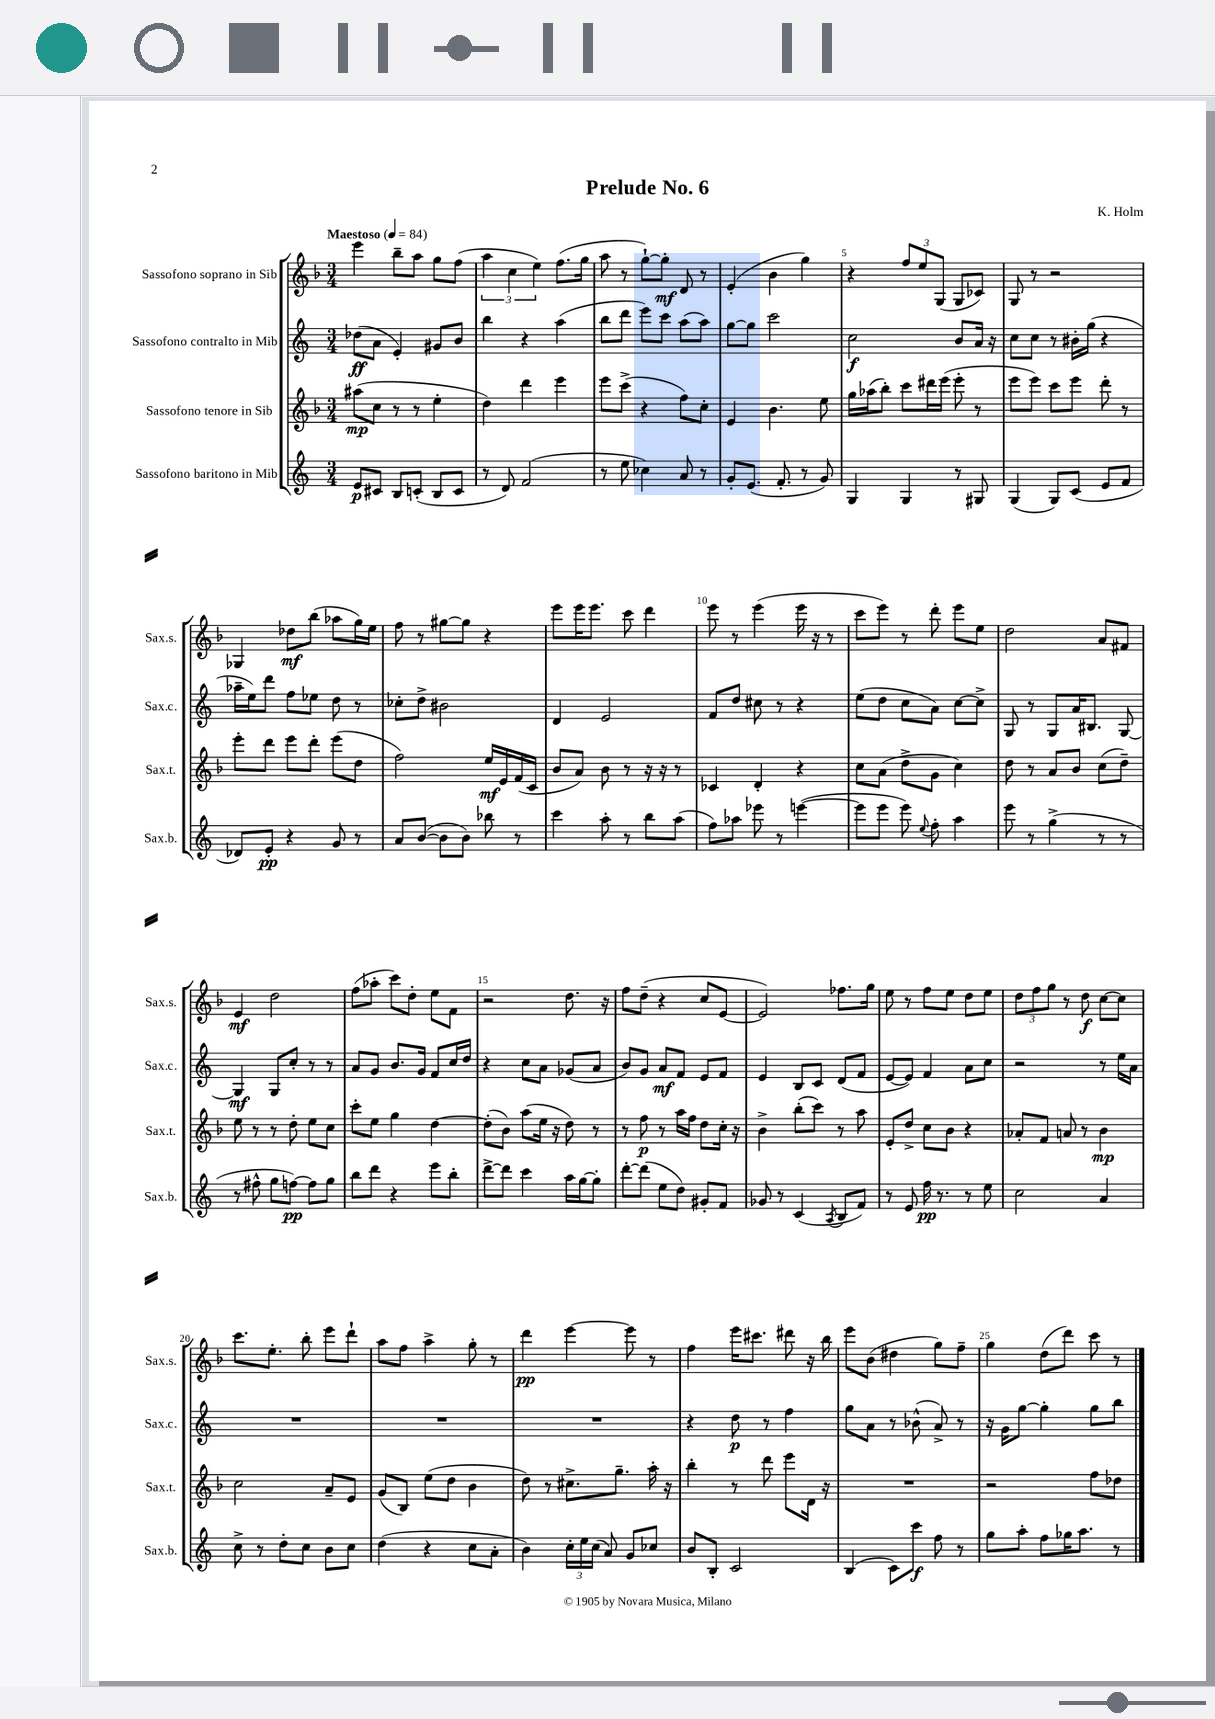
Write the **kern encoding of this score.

**kern	**dynam	**kern	**dynam	**kern	**dynam	**kern	**dynam
*part4	*part4	*part3	*part3	*part2	*part2	*part1	*part1
*staff4	*staff4	*staff3	*staff3	*staff2	*staff2	*staff1	*staff1
*I"Sassofono baritono in Mib	*	*I"Sassofono tenore in Sib	*	*I"Sassofono contralto in Mib	*	*I"Sassofono soprano in Sib	*
*I'Sax.b.	*	*I'Sax.t.	*	*I'Sax.c.	*	*I'Sax.s.	*
*clefG2	*	*clefG2	*	*clefG2	*	*clefG2	*
*k[]	*	*k[b-]	*	*k[]	*	*k[b-]	*
*M3/4	*	*M3/4	*	*M3/4	*	*M3/4	*
*MM84	*	*MM84	*	*MM84	*	*MM84	*
=1	=1	=1	=1	=1	=1	=1	=1
!	!	!	!	!	!	!LO:TX:a:B:t=Maestoso	!
8e/L	p	(8aa#X\L	mp	(8dd-X\L	ff	4eee\	.
8c#X/J	.	8cc\J	.	8a\J	.	.	.
8B/L	.	8r	.	4e'/)	.	8bb-~\L	.
(8cn'/J	.	8r	.	.	.	8aa\J	.
8B/L	.	4ee'\	.	8g#X/L	.	8gg\L	.
8c/J	.	.	.	8b/J	.	(8ff\J	.
=2	=2	=2	=2	=2	=2	=2	=2
8r	.	4dd\)	.	4bb\	.	6aa\	.
8d/)	.	.	.	.	.	.	.
.	.	.	.	.	.	6cc\	.
(2f/	.	4ddd\	.	4r	.	.	.
.	.	.	.	.	.	6ee\)	.
.	.	4eee\	.	(4aa\	.	(8.ff\L	.
.	.	.	.	.	.	16gg\Jk	.
=3	=3	=3	=3	=3	=3	=3	=3
8r	.	8eee\L	.	8bb\L	.	8aa\	.
8ee\	.	(8ccc^\J	.	8ddd\J	.	8r	.
4cc-X\)	.	4r	.	8eee\L)	.	[8gg`\L)	.
.	.	.	.	8ccc\J	.	8gg'\J]	mf
8a/	.	8ff\L)	.	(8aa\L	.	8d/	.
8r	.	8cc'\J	.	8aa\J)	.	8r	.
=4	=4	=4	=4	=4	=4	=4	=4
8g'/L	.	4e/	.	[8gg\L	.	(4e'/	.
(8.e/J	.	.	.	8gg\J]	.	.	.
.	.	4.b-\	.	2ccc\	.	4b-\	.
8.f'/	.	.	.	.	.	.	.
8r	.	.	.	.	.	4gg\)	.
8g/)	.	8ee\	.	.	.	.	.
=5	=5	=5	=5	=5	=5	=5	=5
4G/	.	16gg\LL	.	2cc\	f	4r	.
.	.	(16aa-X\J	.	.	.	.	.
.	.	8bb-'\J)	.	.	.	.	.
4G/	.	8ccc\L	.	.	.	12ff/L	.
.	.	.	.	.	.	12ee/	.
.	.	16ddd#X\L	.	.	.	.	.
.	.	.	.	.	.	(12G/J	.
.	.	(16eee\JJ	.	.	.	.	.
8r	.	8eee'\	.	8b/L	.	8G/L	.
8G#X/	.	8r	.	16a/Jk	.	8c-X/J)	.
.	.	.	.	16r	.	.	.
=6	=6	=6	=6	=6	=6	=6	=6
(4G/	.	8eee\L	.	8cc\L	.	8G/	.
.	.	8eee\J)	.	8cc\J	.	8r	.
8G/L)	.	8ccc\L	.	8r	.	2r	.
(8c/J	.	8eee\J	.	16b#X'\LL	.	.	.
.	.	.	.	(16gg\JJ	.	.	.
8e/L	.	8ddd'\	.	4r	.	.	.
8f/J	.	8r	.	.	.	.	.
!!LO:LB:g=z
=7	=7	=7	=7	=7	=7	=7	=7
8d-X/L)	.	8eee'\L	.	16aa-X~\LL	.	4G-X/	.
.	.	.	.	16ee\J)	.	.	.
8e'/J	pp	8ddd\J	.	8ddd\J	.	.	.
4r	.	8eee\L	.	8ff\L	.	8dd-X\L	mf
.	.	8ddd'\J	.	8ee-X\J	.	(8bb-\J	.
8g/	.	(8eee\L	.	8dd\	.	8aa-X\L	.
8r	.	8dd\J	.	8r	.	16gg\L)	.
.	.	.	.	.	.	16ee\JJ	.
=8	=8	=8	=8	=8	=8	=8	=8
8a/L	.	2ff\)	.	8cc-X'\L	.	8ff\	.
([8b/J	.	.	.	8dd^\J	.	8r	.
8b\L]	.	.	.	2b#X\	.	[8gg#X\L	.
8b\J)	.	.	.	.	.	8gg#\J]	.
8bb-X\	.	16ee/LL	mf	.	.	4r	.
.	.	16e/	.	.	.	.	.
8r	.	(16f/	.	.	.	.	.
.	.	16c/JJ	.	.	.	.	.
=9	=9	=9	=9	=9	=9	=9	=9
4ccc\	.	8b-/L	.	4d/	.	8eee\L	.
.	.	8a/J)	.	.	.	16eee\K	.
.	.	.	.	.	.	8.eee\J	.
8aa'\	.	8b-\	.	2e/	.	.	.
8r	.	8r	.	.	.	8ccc\	.
8bb\L	.	16r	.	.	.	4ddd\	.
.	.	16r	.	.	.	.	.
(8aa\J	.	8r	.	.	.	.	.
=10	=10	=10	=10	=10	=10	=10	=10
8ff\L)	.	4c-X/	.	8f/L	.	8eee\	.
8aa-X\J	.	.	.	8dd/J	.	8r	.
8eee-X\	.	4d'/	.	8cc#X\	.	(4eee\	.
8r	.	.	.	8r	.	.	.
([4eeen\	.	4r	.	4r	.	16eee\	.
.	.	.	.	.	.	16r	.
.	.	.	.	.	.	8r	.
=11	=11	=11	=11	=11	=11	=11	=11
8eee\L]	.	8cc\L	.	(8ee\L	.	8ccc\L	.
8eee\J	.	(8a\J	.	8dd\J	.	8eee\J)	.
8eee\)	.	8dd^\L	.	8cc\L	.	8r	.
8qqee/	.	.	.	.	.	.	.
8ff'\	.	8g\J	.	8a\J)	.	8ddd'\	.
4aa\	.	4cc\)	.	[8cc\L	.	8eee\L	.
.	.	.	.	8cc^\J]	.	8ee\J	.
=12	=12	=12	=12	=12	=12	=12	=12
8eee\	.	8dd\	.	8G/	.	2dd\	.
8r	.	8r	.	8r	.	.	.
(4gg^\	.	8a/L	.	8G/L	.	.	.
.	.	8b-/J	.	16a/K	.	.	.
.	.	.	.	8.B#X/J	.	.	.
8r	.	(8cc\L	.	.	.	8a/L	.
8r	.	8dd~\J)	.	[8G/	.	8f#X/J	.
!!LO:LB:g=z
=13	=13	=13	=13	=13	=13	=13	=13
8r	.	8ee\	.	4G/]	mf	4e/	mf
8ff#X^^\	.	8r	.	.	.	.	.
8gg\L	.	8r	.	8G/L	.	2dd\	.
[8ffn\J)	pp	8dd'\	.	8cc'/J	.	.	.
8ff\L]	.	8ee\L	.	8r	.	.	.
8gg\J	.	8cc\J	.	8r	.	.	.
=14	=14	=14	=14	=14	=14	=14	=14
8bb\L	.	8ccc'\L	.	8a/L	.	(8ff\L	.
8ddd\J	.	8ee\J	.	8g/J	.	8aa-X'\J	.
4r	.	4gg\	.	8.b/L	.	8ccc\L)	.
.	.	.	.	.	.	8dd'\J	.
.	.	.	.	16g/Jk	.	.	.
8eee\L	.	[4dd\	.	8f/L	.	8ee\L	.
8bb'\J	.	.	.	16cc/L	.	8f\J	.
.	.	.	.	16dd/JJ	.	.	.
=15	=15	=15	=15	=15	=15	=15	=15
[8ddd^\L	.	(8dd'\L]	.	4r	.	2r	.
8ddd\J]	.	8b-\J)	.	.	.	.	.
4ccc\	.	(8aa\L	.	8cc\L	.	.	.
.	.	16ee\Jk	.	8a\J	.	.	.
.	.	16r	.	.	.	.	.
16aa\LL	.	8dd\)	.	(8g-X/L	.	8.dd\	.
[16gg\J	.	.	.	.	.	.	.
8gg'\J]	.	8r	.	8a/J	.	.	.
.	.	.	.	.	.	16r	.
=16	=16	=16	=16	=16	=16	=16	=16
[8ddd'\L	.	8r	.	8b/L)	.	8ff\L	.
(8ddd\J]	.	8ff\	p	8g/J	.	(8dd~\J	.
8ee\L	.	8r	.	8a/L	mf	4r	.
8dd\J)	.	16aa\LL	.	8f/J	.	.	.
.	.	16ff\JJ	.	.	.	.	.
8g#X'/L	.	8dd\L	.	8e/L	.	8cc/L	.
8f/J	.	16cc'\Jk	.	8f/J	.	[8e/J	.
.	.	16r	.	.	.	.	.
=17	=17	=17	=17	=17	=17	=17	=17
8g-X/	.	4b-^\	.	4e/	.	2e/])	.
8r	.	.	.	.	.	.	.
(4c/	.	(8bb-'\L	.	8B/L	.	.	.
.	.	8ccc\J)	.	8c/J	.	.	.
8qA/	.	.	.	.	.	.	.
8B/L	.	8r	.	(8d/L	.	8.ff-X\L	.
8f/J)	.	8aa\	.	8f/J	.	.	.
.	.	.	.	.	.	16gg\Jk	.
=18	=18	=18	=18	=18	=18	=18	=18
8r	.	8e'/L	.	[8e/L	.	8ee\	.
8e/	.	8dd^/J	.	8e/J])	.	8r	.
16ff\	pp	8cc\L	.	4f/	.	8ff\L	.
8.r	.	.	.	.	.	.	.
.	.	8b-\J	.	.	.	8ee\J	.
8r	.	4r	.	8a\L	.	8dd\L	.
8ee\	.	.	.	8cc\J	.	8ee\J	.
=19	=19	=19	=19	=19	=19	=19	=19
2cc\	.	8a-X'/L	.	2r	.	12dd\L	.
.	.	.	.	.	.	12ff\	.
.	.	8f/J	.	.	.	.	.
.	.	.	.	.	.	12gg\J	.
.	.	8an/	.	.	.	8r	.
.	.	8r	.	.	.	8dd\	f
4a/	.	4b-\	mp	8r	.	[8cc\L	.
.	.	.	.	16ee\LL	.	8cc\J]	.
.	.	.	.	16a\JJ	.	.	.
!!LO:LB:g=z
=20	=20	=20	=20	=20	=20	=20	=20
8cc^\	.	2cc\	.	2.r	.	8.ccc\L	.
8r	.	.	.	.	.	.	.
.	.	.	.	.	.	8.ee'\J	.
8dd'\L	.	.	.	.	.	.	.
8cc\J	.	.	.	.	.	8bb-'\	.
8b\L	.	8a~/L	.	.	.	8eee\L	.
8cc\J	.	8e/J	.	.	.	8ddd`\J	.
=21	=21	=21	=21	=21	=21	=21	=21
(4dd\	.	(8g/L	.	2.r	.	8aa\L	.
.	.	8B-/J)	.	.	.	8ff\J	.
4r	.	(8ee\L	.	.	.	4aa^\	.
.	.	8dd\J	.	.	.	.	.
8cc\L	.	4b-\	.	.	.	8gg'\	.
8a'\J	.	.	.	.	.	8r	.
=22	=22	=22	=22	=22	=22	=22	=22
4b\)	.	8dd\)	.	2.r	.	4ddd\	pp
.	.	8r	.	.	.	.	.
24cc'\LL	.	8.cc#X^\L	.	.	.	[4eee\	.
24ee\	.	.	.	.	.	.	.
(24cc\JJ	.	.	.	.	.	.	.
8a/)	.	.	.	.	.	.	.
.	.	8.gg~\J	.	.	.	.	.
8g/L	.	.	.	.	.	8eee\]	.
8cc-X/J	.	16aa'\	.	.	.	8r	.
.	.	16r	.	.	.	.	.
=23	=23	=23	=23	=23	=23	=23	=23
8b/L	.	4bb-'\	.	4r	.	4ff\	.
8B'/J	.	.	.	.	.	.	.
2c/	.	8r	.	8dd\	p	16eee\KL	.
.	.	.	.	.	.	8.ccc#X\J	.
.	.	8ddd\	.	8r	.	.	.
.	.	8eee\L	.	4ff\	.	8ddd#X\	.
.	.	16d\Jk	.	.	.	16r	.
.	.	16r	.	.	.	16bb-\	.
=24	=24	=24	=24	=24	=24	=24	=24
(4B/	.	2.r	.	8gg\L	.	8eee\L	.
.	.	.	.	8a\J	.	(8b-\J	.
8c\L)	.	.	.	8r	.	4dd#X\	.
8ccc\J	f	.	.	(8b-X^^\	.	.	.
8ff\	.	.	.	8a^/)	.	8gg\L)	.
8r	.	.	.	8r	.	8ff~\J	.
=25	=25	=25	=25	=25	=25	=25	=25
8gg\L	.	2r	.	16r	.	4gg\	.
.	.	.	.	16g\KL	.	.	.
8aa'\J	.	.	.	[8gg\J	.	.	.
8ff\L	.	.	.	4gg'\]	.	(8dd\L	.
16gg-X\K	.	.	.	.	.	8ddd\J)	.
8.aa\J	.	.	.	.	.	.	.
.	.	8ff\L	.	8gg\L	.	8ccc\	.
8r	.	8dd-X\J	.	8bb\J	.	8r	.
==	==	==	==	==	==	==	==
*-	*-	*-	*-	*-	*-	*-	*-
